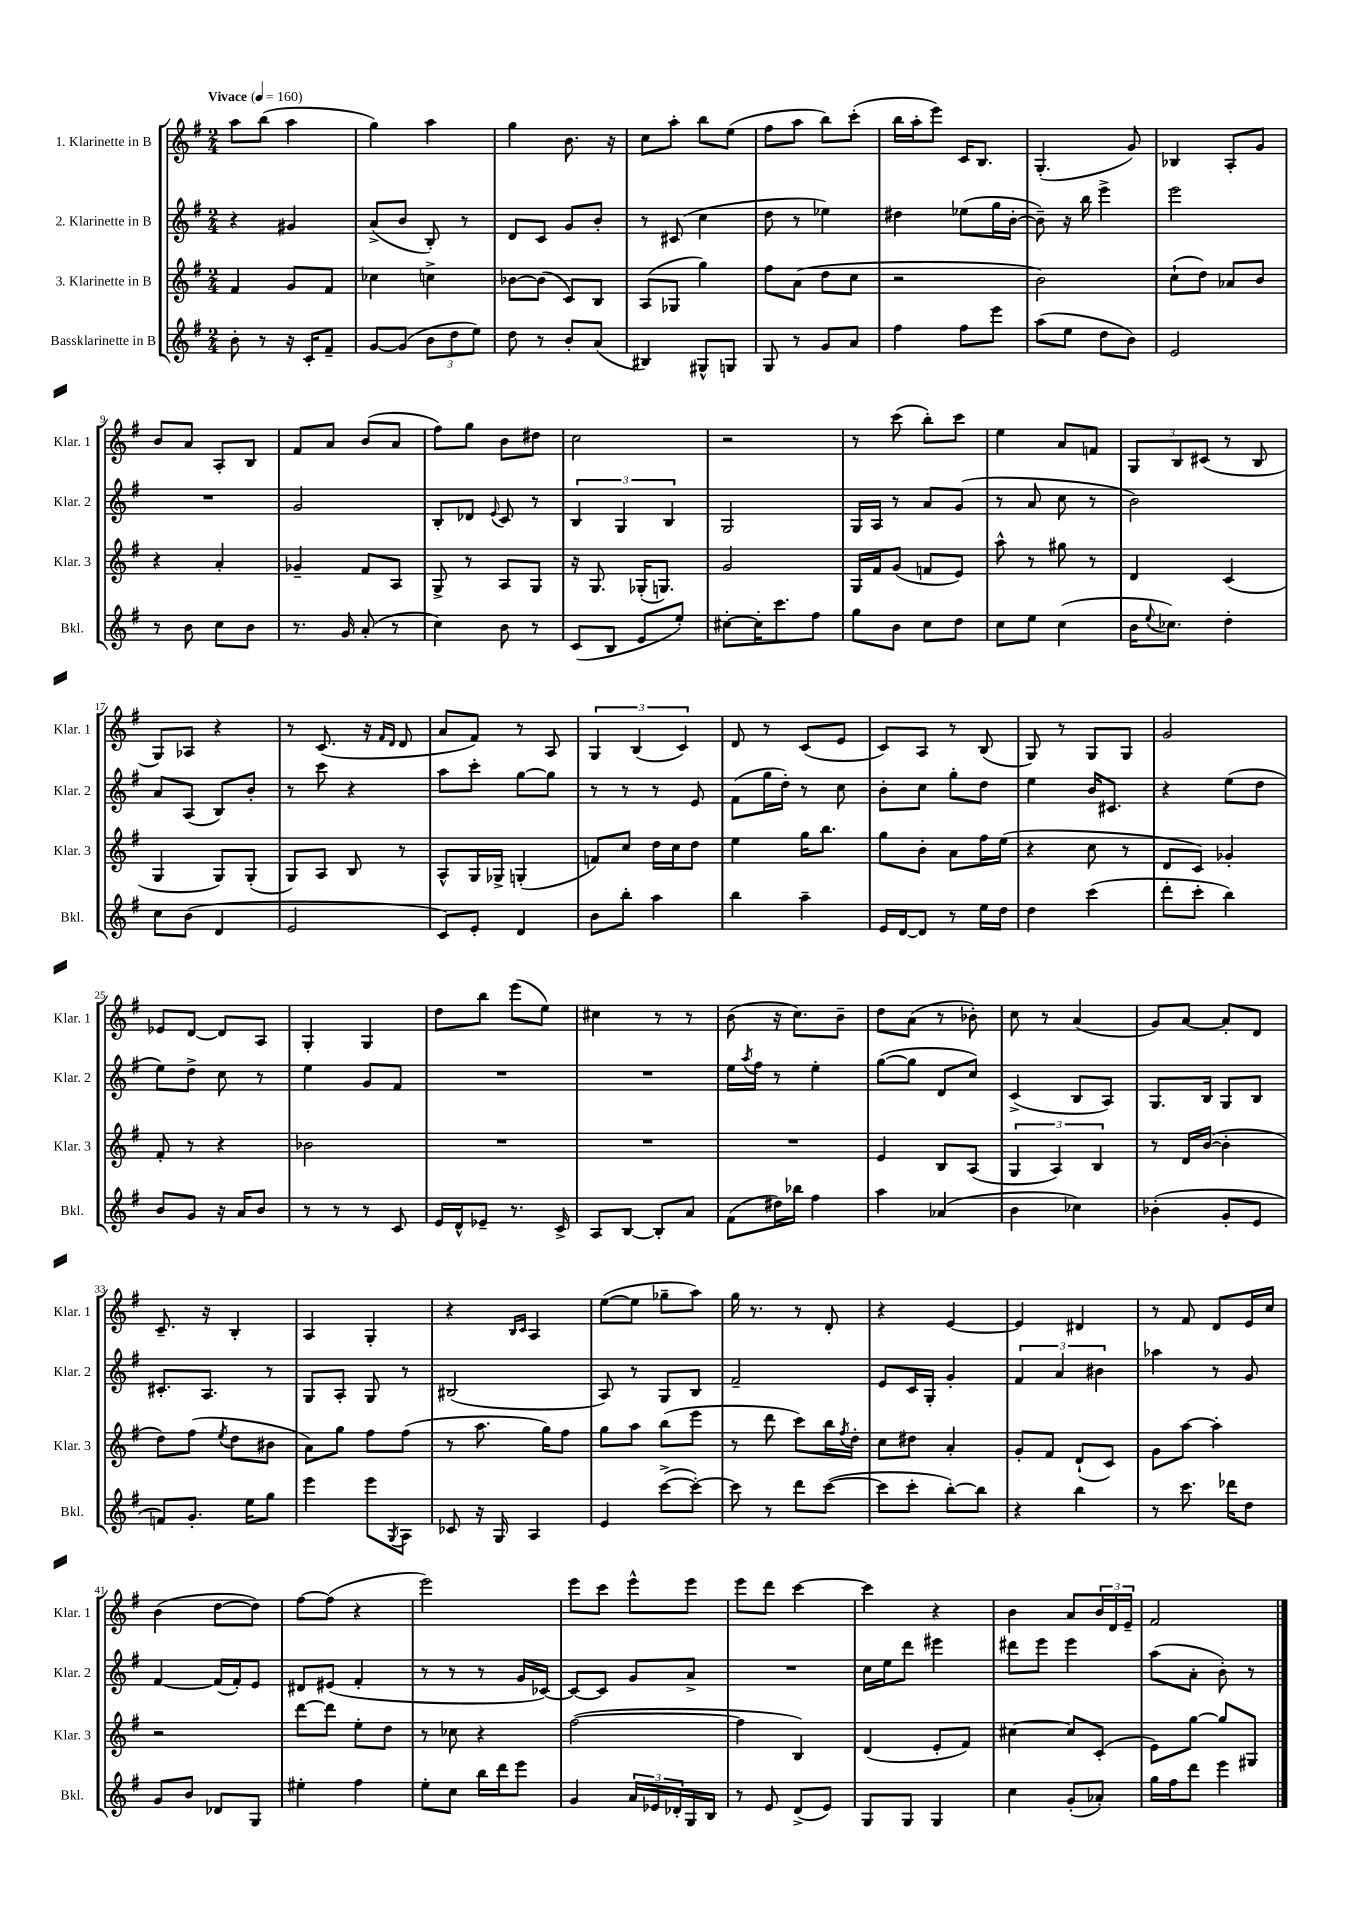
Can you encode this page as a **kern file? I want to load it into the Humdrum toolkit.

**kern	**kern	**kern	**kern
*staff4	*staff3	*staff2	*staff1
*clefG2	*clefG2	*clefG2	*clefG2
*k[f#]	*k[f#]	*k[f#]	*k[f#]
*M2/4	*M2/4	*M2/4	*M2/4
*MM160	*MM160	*MM160	*MM160
8b'\	4f#/	4r	8aa\L
8r	.	.	(8bb\J
16r	8g/L	4g#/	4aa\
16c'/LK	.	.	.
8f#~/J	8f#/J	.	.
=	=	=	=
[8g/L	4cc-\	(8a^/L	4gg\)
(8g/]J	.	8b/J	.
12b\L	4cc^\	8B'/)	4aa\
12dd\	.	.	.
.	.	8r	.
12ee\J)	.	.	.
=	=	=	=
8dd\	[8b-\L	8d/L	4gg\
8r	(8b-\]J	8c/J	.
8b'/L	8c/L)	8g/L	8.b\
(8a/J	8B/J	8b'/J	.
.	.	.	16r
=	=	=	=
4B#/)	(8A/L	8r	8cc\L
.	8G-/J	(8c#/	8aa'\J
8G#^^/L	4gg\)	4cc\	8bb\L
8G/J	.	.	(8ee\J
=	=	=	=
8G/	8ff#\L	8dd\	8ff#\L
8r	(8a\J	8r	8aa\J
8g/L	8dd\L	4ee-\)	8bb\L)
8a/J	8cc\J	.	(8ccc'\J
=	=	=	=
4ff#\	2r	4dd#\	16bb\LL
.	.	.	16aa'\J
.	.	.	8eee\J)
8ff#\L	.	(8ee-\L	16c/LK
.	.	.	8.B/J
8eee\J	.	16gg\L	.
.	.	[16b'\JJ	.
=	=	=	=
(8aa\L	2b\)	8b~\])	(4.G'/
8ee\J	.	16r	.
.	.	16bb\	.
8dd\L	.	4eee^\	.
8b\J)	.	.	8g/)
=	=	=	=
2e/	(8cc`\L	2eee\	4B-/
.	8dd\J)	.	.
.	8a-/L	.	8A'/L
.	8b/J	.	8g/J
=	=	=	=
8r	4r	2r	8b/L
8b\	.	.	8a/J
8cc\L	4a'/	.	8A'/L
8b\J	.	.	8B/J
=	=	=	=
8.r	4g-~/	2g/	8f#/L
.	.	.	8a/J
16g/	.	.	.
(8a'/	8f#/L	.	(8b/L
8r	8A/J	.	8a/J
=	=	=	=
4cc\)	8G^/	8B'/L	8ff#\L)
.	8r	8d-/J	8gg\J
.	.	8qqe/	.
8b\	8A/L	8c/	8b\L
8r	8G/J	8r	8dd#\J
=	=	=	=
(8c/L	16r	6B/	2cc\
.	8.G/	.	.
8B/J	.	.	.
.	.	6G/	.
8e/L	(16G-'/LK	.	.
.	8.G/J)	.	.
.	.	6B/	.
8ee'/J)	.	.	.
=	=	=	=
[8cc#'\L	2g/	2G/	2r
16cc#'\]K	.	.	.
8.ccc\	.	.	.
8ff#\J	.	.	.
=	=	=	=
8gg\L	16G/LL	16G/LL	8r
.	16f#/J	16A/JJ	.
8b\J	(8g/J	8r	(8ccc\
8cc\L	8f/L	8a/L	8bb'\L)
8dd\J	8e/J)	(8g/J	8ccc\J
=	=	=	=
8cc\L	8aa^^\	8r	4ee\
8ee\J	8r	8a/	.
(4cc\	8gg#\	8cc\	8a/L
.	8r	8r	8f/J
=	=	=	=
16b\LK	4d/	2b\)	12G/L
8qqee/	.	.	.
8.cc-\J)	.	.	.
.	.	.	12B/
.	.	.	(12c#/J
4dd'\	(4c/	.	8r
.	.	.	8B/
=	=	=	=
8cc\L	4G/	8a/L	8G/L)
(8b\J	.	(8A/J	8A-/J
4d/	8G/L)	8B/L)	4r
.	(8G'/J	8b'/J	.
=	=	=	=
2e/	8G/L)	8r	8r
.	8A/J	8ccc\	(8.c/
.	8B/	4r	.
.	.	.	16r
.	.	.	16qqf#/LL
.	.	.	16qqd/JJ
.	8r	.	8d/
=	=	=	=
8c/L)	8A^^/L	8aa\L	8a/L
8e'/J	16G/L	8ccc'\J	8f#/J)
.	16G-^/JJ	.	.
4d/	(4G'/	[8gg\L	8r
.	.	8gg\]J	8A/
=	=	=	=
8b\L	8f/L)	8r	6G/
8bb'\J	8cc/J	8r	.
.	.	.	(6B/
4aa\	16dd\LL	8r	.
.	16cc\J	.	.
.	.	.	6c/)
.	8dd\J	8e/	.
=	=	=	=
4bb\	4ee\	(8f#\L	8d/
.	.	16gg\L	8r
.	.	16dd'\JJ)	.
4aa~\	16gg\LK	8r	(8c/L
.	8.bb\J	.	.
.	.	8cc\	8e/J
=	=	=	=
16e/LL	8gg\L	8b'\L	8c/L)
[16d/J	.	.	.
8d/]J	8b'\J	8cc\J	8A/J
8r	8a\L	8gg'\L	8r
16ee\LL	16ff#\L	8dd\J	(8B/
16dd\JJ	(16ee\JJ	.	.
=	=	=	=
4dd\	4r	4ee\	8G/)
.	.	.	8r
(4ccc\	8cc\	16b/LK	8G/L
.	.	8.c#/J	.
.	8r	.	8G/J
=	=	=	=
8ddd'\L	8d/L	4r	2g/
8ccc'\J	8c/J)	.	.
4bb\)	4g-'/	(8ee\L	.
.	.	8dd\J	.
=	=	=	=
8b/L	8f#'/	8ee\L)	8e-/L
8g/J	8r	8dd^\J	[8d/J
16r	4r	8cc\	8d/]L
16a/LK	.	.	.
8b/J	.	8r	8A/J
=	=	=	=
8r	2b-\	4ee\	4G'/
8r	.	.	.
8r	.	8g/L	4G/
8c/	.	8f#/J	.
=	=	=	=
16e/LL	2r	2r	8dd\L
16d^^/J	.	.	.
8e-~/J	.	.	8bb\J
8.r	.	.	(8eee\L
.	.	.	8ee\J)
16c^/	.	.	.
=	=	=	=
8A/L	2r	2r	4cc#\
[8B/J	.	.	.
8B'/]L	.	.	8r
8a/J	.	.	8r
=	=	=	=
(8f#\L	2r	16ee\LL	(8b\
.	.	8qaa/	.
.	.	16ff#\JJ	.
16dd#\L)	.	8r	16r
16bb-\JJ	.	.	8.cc\L)
4ff#\	.	4ee'\	.
.	.	.	8b~\J
=	=	=	=
4aa\	4e/	([8gg\L	8dd\L
.	.	8gg\]J	(8a\J
(4a-/	8B/L	8d/L	8r
.	(8A/J	8cc/J)	8b-'\)
=	=	=	=
4b\	6G/	(4c^/	8cc\
.	.	.	8r
.	6A/)	.	.
4cc-\)	.	8B/L	(4a/
.	6B/	.	.
.	.	8A/J)	.
=	=	=	=
(4b-'\	8r	8.G/L	8g/L)
.	16d/LL	.	[8a/J
.	([16b/JJ	16B/Jk	.
8g'/L	4b'\]	8G/L	8a'/]L
8e/J	.	8B/J	8d/J
=	=	=	=
8f/L)	8dd\L)	8.c#'/L	8.c~/
8.g'/J	(8ff#\J	.	.
.	.	8.A/J	16r
.	8qee/	.	.
.	8dd\L	.	4B'/
16ee\LK	.	.	.
8gg\J	8b#\J	8r	.
=	=	=	=
4eee\	8a\L)	8G/L	4A/
.	8gg\J	8A'/J	.
8eee\L	8ff#\L	8G/	4G'/
8qG/	.	.	.
8A\J	(8ff#\J	8r	.
=	=	=	=
8c-/	8r	(2B#/	4r
16r	8.aa\	.	.
16G/	.	.	.
.	.	.	16qqB/LL
.	.	.	16qqc/JJ
4A/	.	.	4A/
.	16gg\LK)	.	.
.	8ff#\J	.	.
=	=	=	=
4e/	8gg\L	8A/)	([8ee\L
.	8aa\J	8r	8ee\]J
([8ccc^\L	(8bb\L	8G/L	8gg-~\L
8ccc'\_J)	8eee\J	8B/J	8aa\J)
=	=	=	=
8ccc\]	8r	2f#~/	16gg\
.	.	.	8.r
8r	8ddd\	.	.
8ddd\L	8ccc\L)	.	8r
([8ccc\J	16bb\L	.	8d'/
.	8qff#/	.	.
.	16dd'\JJ	.	.
=	=	=	=
8ccc\]L	8cc\L	8e/L	4r
8ccc'\J	8dd#\J	16c/L	.
.	.	16G'/JJ	.
[8bb'\L)	4a'/	4g'/	[4e/
8bb\]J	.	.	.
=	=	=	=
4r	8g'/L	6f#/	4e/]
.	8f#/J	.	.
.	.	6a/	.
4bb\	(8d`/L	.	4d#/
.	.	6b#\	.
.	8c/J)	.	.
=	=	=	=
8r	8g\L	4aa-\	8r
8.ccc\	[8aa\J	.	8f#/
.	4aa'\]	8r	8d/L
16ddd-\LK	.	.	.
8dd\J	.	8g/	16e/L
.	.	.	16cc/JJ
=	=	=	=
8g/L	2r	[4f#/	(4b\
8b/J	.	.	.
8d-/L	.	(16f#/]LL	[8dd\L
.	.	16f#'/J)	.
8G/J	.	8e/J	8dd\]J)
=	=	=	=
4ee#'\	[8ddd\L	8d#/L	[8ff#\L
.	8ddd\]J	(8e#/J	(8ff#\]J
4ff#\	8ee'\L	4f#'/	4r
.	8dd\J	.	.
=	=	=	=
8ee'\L	8r	8r	2eee\)
8cc\J	8cc-\	8r	.
16bb\LL	4r	8r	.
16ddd\J	.	.	.
8eee\J	.	16g/LL	.
.	.	[16c-/JJ)	.
=	=	=	=
4g/	([2ff#\	8c-/_L	8eee\L
.	.	8c-/]J	8ccc\J
24a/LL	.	8g/L	8eee^^\L
24e-/	.	.	.
24d-'/	.	.	.
16G/	.	8a^/J	8eee\J
16B/JJ	.	.	.
=	=	=	=
8r	4ff#\]	2r	8eee\L
8e/	.	.	8ddd\J
(8d^/L	4B/)	.	[4ccc\
8e/J)	.	.	.
=	=	=	=
8G/L	(4d/	16cc\LL	4ccc\]
.	.	16ee\J	.
8G/J	.	8ddd\J	.
4G/	8e'/L	4eee#\	4r
.	8f#/J)	.	.
=	=	=	=
4cc\	[4cc#\	8ddd#\L	4b\
.	.	8eee\J	.
(8g'/L	8cc#/]L	4eee\	8a/L
8a-'/J)	(8c'/J	.	24b/L
.	.	.	24d/
.	.	.	24e~/JJ
=	=	=	=
16gg\LL	8e\L)	(8aa\L	2f#/
16ff#\J	.	.	.
8ddd\J	[8gg\J	8a'\J	.
4eee\	8gg/]L	8b'\)	.
.	8G#/J	8r	.
==	==	==	==
*-	*-	*-	*-
